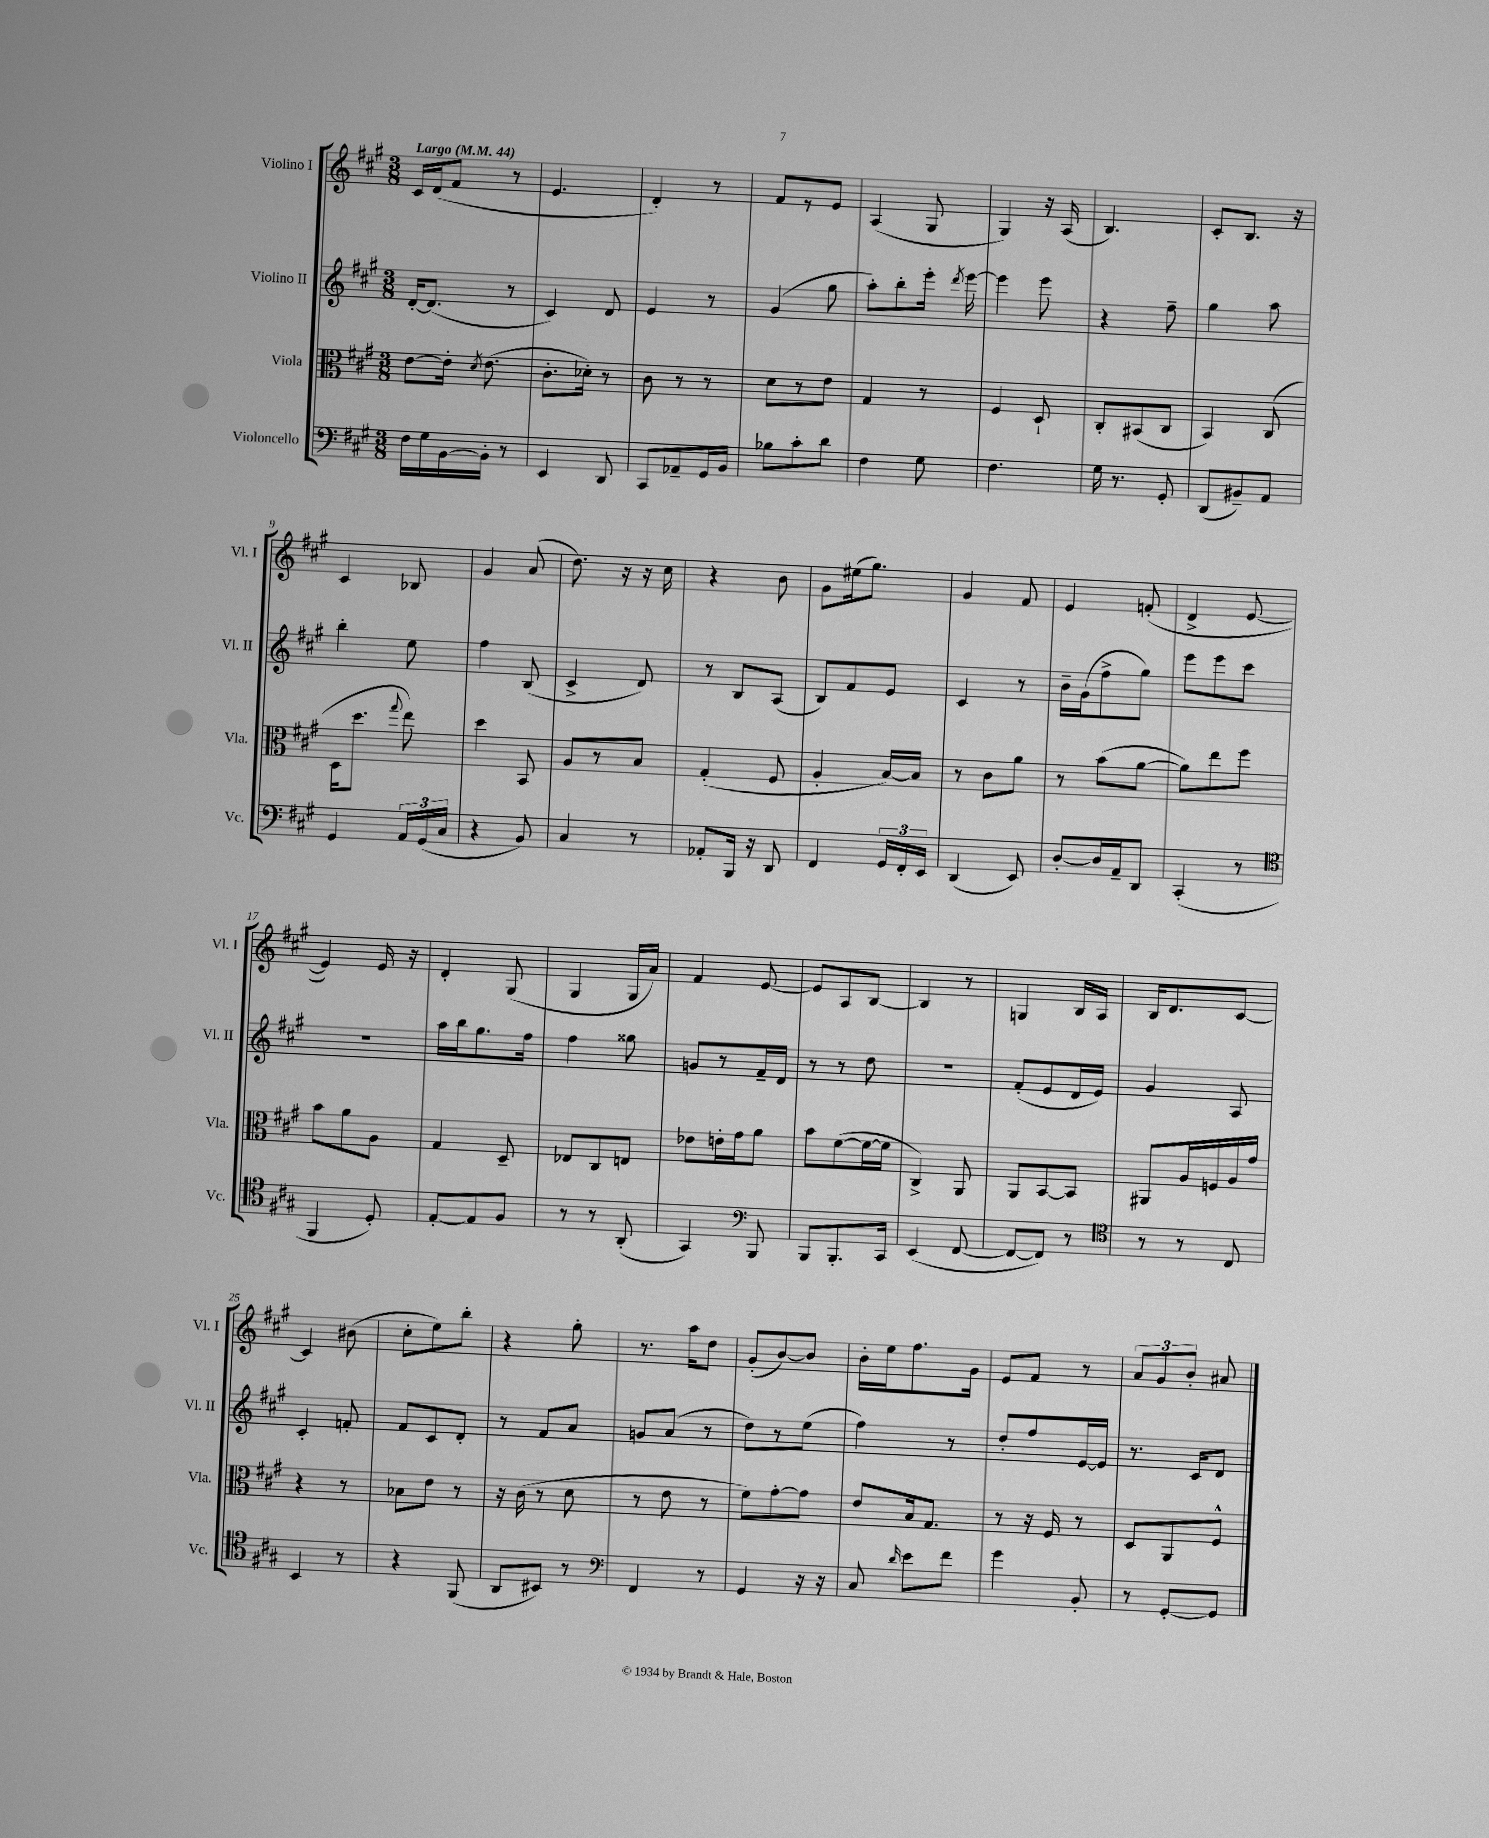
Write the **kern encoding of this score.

**kern	**kern	**kern	**kern
*part4	*part3	*part2	*part1
*staff4	*staff3	*staff2	*staff1
*I"Violoncello	*I"Viola	*I"Violino II	*I"Violino I
*I'Vc.	*I'Vla.	*I'Vl. II	*I'Vl. I
*clefF4	*clefC3	*clefG2	*clefG2
*k[f#c#g#]	*k[f#c#g#]	*k[f#c#g#]	*k[f#c#g#]
*M3/8	*M3/8	*M3/8	*M3/8
*MM44	*MM44	*MM44	*MM44
=1	=1	=1	=1
!	!	!	!LO:TX:a:B:t=Largo
16F#\LL	[8e\L	[16d'/KL	16c#/LL
16G#\	.	(8.d/J]	(16d/J
[16BB\	16e'\Jk]	.	8f#/J
.	8qd/	.	.
16BB'\JJ]	(8.e\	.	.
8r	.	8r	8r
=2	=2	=2	=2
4EE/	8.c#'\L	4c#/)	4.e/
.	16d-X'\Jk)	.	.
8DD/	8r	8d/	.
=3	=3	=3	=3
8CC#/L	8c#\	4e/	4d'/)
8AA-X~/	8r	.	.
16GG#/L	8r	8r	8r
16BB/JJ	.	.	.
=4	=4	=4	=4
8B-X\L	8d\L	(4g#/	8f#/L
8c#'\	8r	.	8r
8d\J	8e\J	8gg#\	8e/J
=5	=5	=5	=5
4F#\	4G#/	8aa'\L)	(4A/
.	.	8bb'\	.
8G#\	8r	16eee'\Jk	8G#/
.	.	8qddd/	.
.	.	[16eee\	.
=6	=6	=6	=6
4.F#\	4F#/	4eee\]	4G#/)
.	8D`/	8eee\	16r
.	.	.	(16A/
=7	=7	=7	=7
16G#\	8C#'/L	4r	4.B/)
8.r	.	.	.
.	(8BB#X/	.	.
8GG#'/	8C#/J	8ff#~\	.
=8	=8	=8	=8
(8DD/L	4BB/)	4gg#\	8c#'/L
8BB#X~/)	.	.	8.B/J
8AA/J	(8C#/	8aa\	.
.	.	.	16r
!!LO:LB:g=z
=9	=9	=9	=9
4GG#/	16D\KL	4bb'\	4c#/
.	8.dd\J	.	.
.	8qqgg#/	.	.
24AA/LL	8ee\)	8ee\	8B-X/
(24GG#/	.	.	.
24C#/JJ	.	.	.
=10	=10	=10	=10
4r	4dd\	4ff#\	4g#/
8BB/)	8BB/	(8B/	(8a/
=11	=11	=11	=11
4C#/	8A/L	4c#^/	8.dd\)
.	8r	.	.
.	.	.	16r
8r	8B/J	8d/)	16r
.	.	.	16cc#\
=12	=12	=12	=12
8AA-X'/L	(4G#'/	8r	4r
16BBB/Jk	.	8B/L	.
16r	.	.	.
8DD/	8F#/	(8A/J	8b\
=13	=13	=13	=13
4FF#/	4A'/	8B/L)	8g#\L
.	.	8f#/	(16ee#X\k
.	.	.	8.gg#\J)
24GG#/LL	[16B/LL)	8e/J	.
24FF#'/	.	.	.
.	16B/JJ]	.	.
24EE/JJ	.	.	.
=14	=14	=14	=14
(4DD/	8r	4c#/	4g#/
.	8c#\L	.	.
8EE/)	8a\J	8r	8f#/
=15	=15	=15	=15
[8D'/L	8r	16b~\LL	4e/
.	.	(16g#\J	.
16D/L]	(8b\L	8ff#^\	.
16AA~/J	.	.	.
8DD/J	[8a\J	8gg#\J)	(8fn'/
=16	=16	=16	=16
(4CC#'/	8a\L])	8eee\L	4d^/
.	8ee\	8eee\	.
8r	8ff#\J	8ccc#\J	[8e/
!!LO:LB:g=z
=17	=17	=17	=17
*clefC4	*	*	*
4FF#/	8b\L	4.r	4e/])
.	8a\	.	.
8D'/)	8A\J	.	16e/
.	.	.	16r
=18	=18	=18	=18
[8E'/L	4G#/	16aa\LL	4d'/
.	.	16bb\J	.
8E/]	.	8.gg#\	.
8F#/J	8D~/	.	(8G#/
.	.	16ff#\Jk	.
=19	=19	=19	=19
8r	8E-X/L	4ff#\	4G#/
8r	8C#/	.	.
(8AA'/	8En/J	8gg##X\	16G#/LL
.	.	.	16a/JJ)
=20	=20	=20	=20
4GG#/)	8e-X\L	8gn/L	4f#/
.	16en'\L	8r	.
.	16g#\J	.	.
*clefF4	*	*	*
8BBB/	8a\J	16f#~/L	[8e/
.	.	16d/JJ	.
=21	=21	=21	=21
8BBB/L	8b\L	8r	8e/L]
8.BBB'/	([8f#\	8r	8A/
.	16f#\L_	8dd\	[8B/J
16CC#/Jk	16f#\JJ]	.	.
=22	=22	=22	=22
(4EE/	4C#^/)	4.r	4B/]
[8FF#/	8AA/	.	8r
=23	=23	=23	=23
8FF#/L_	8AA/L	(8f#'/L	4Gn/
8FF#/J])	[8BB/	8e/	.
8r	8BB/J]	16d/L	16B/LL
.	.	16e/JJ)	16A/JJ
=24	=24	=24	=24
*clefC4	*	*	*
8r	8AA#X/L	4g#/	16B/KL
.	.	.	8.d/
8r	16A/L	.	.
.	16Fn/	.	.
8C#/	16A/	8A/	[8c#/J
.	16g#/JJ	.	.
!!LO:LB:g=z
=25	=25	=25	=25
4BB/	4r	4c#'/	4c#/]
8r	8r	8fn'/	(8b#X\
=26	=26	=26	=26
4r	8B-X\L	8f#/L	8cc#'\L
.	8e\J	8c#/	8ee\)
(8FF#/	8r	8d'/J	8bb'\J
=27	=27	=27	=27
8AA/L	16r	8r	4r
.	(16c#\	.	.
8BB#X/J)	8r	8f#/L	.
8r	8d\	8a/J	8gg#'\
=28	=28	=28	=28
*clefF4	*	*	*
4FF#/	8r	8gn/L	8.r
.	8e\	(8a/J	.
.	.	.	16aa\KL
8r	8r	8r	8dd\J
=29	=29	=29	=29
4GG#/	8f#\L)	8dd\L)	(8g#'/L
.	[8g#'\	8r	[8b/)
16r	8g#\J]	(8ee\J	8b/J]
16r	.	.	.
=30	=30	=30	=30
8C#/	8e/L	4ff#\)	16b'\LL
.	.	.	16ee\J
16qqd/	.	.	.
8e\L	16B/k	.	8.ff#\
.	8.G#/J	.	.
8f#\J	.	8r	.
.	.	.	16g#\Jk
=31	=31	=31	=31
4g#\	8r	8dd'/L	8e/L
.	16r	8ff#/	8f#/J
.	16F#/	.	.
8BB'/	8r	[16e/L	8r
.	.	16e/JJ]	.
=32	=32	=32	=32
8r	8D/L	8.r	12a/L
.	.	.	12g#/
[8GG#'/L	8AA/	.	.
.	.	.	12b'/J
.	.	16c#/KL	.
8GG#/J]	8F#^^/J	8d/J	8a#X/
==	==	==	==
*-	*-	*-	*-
